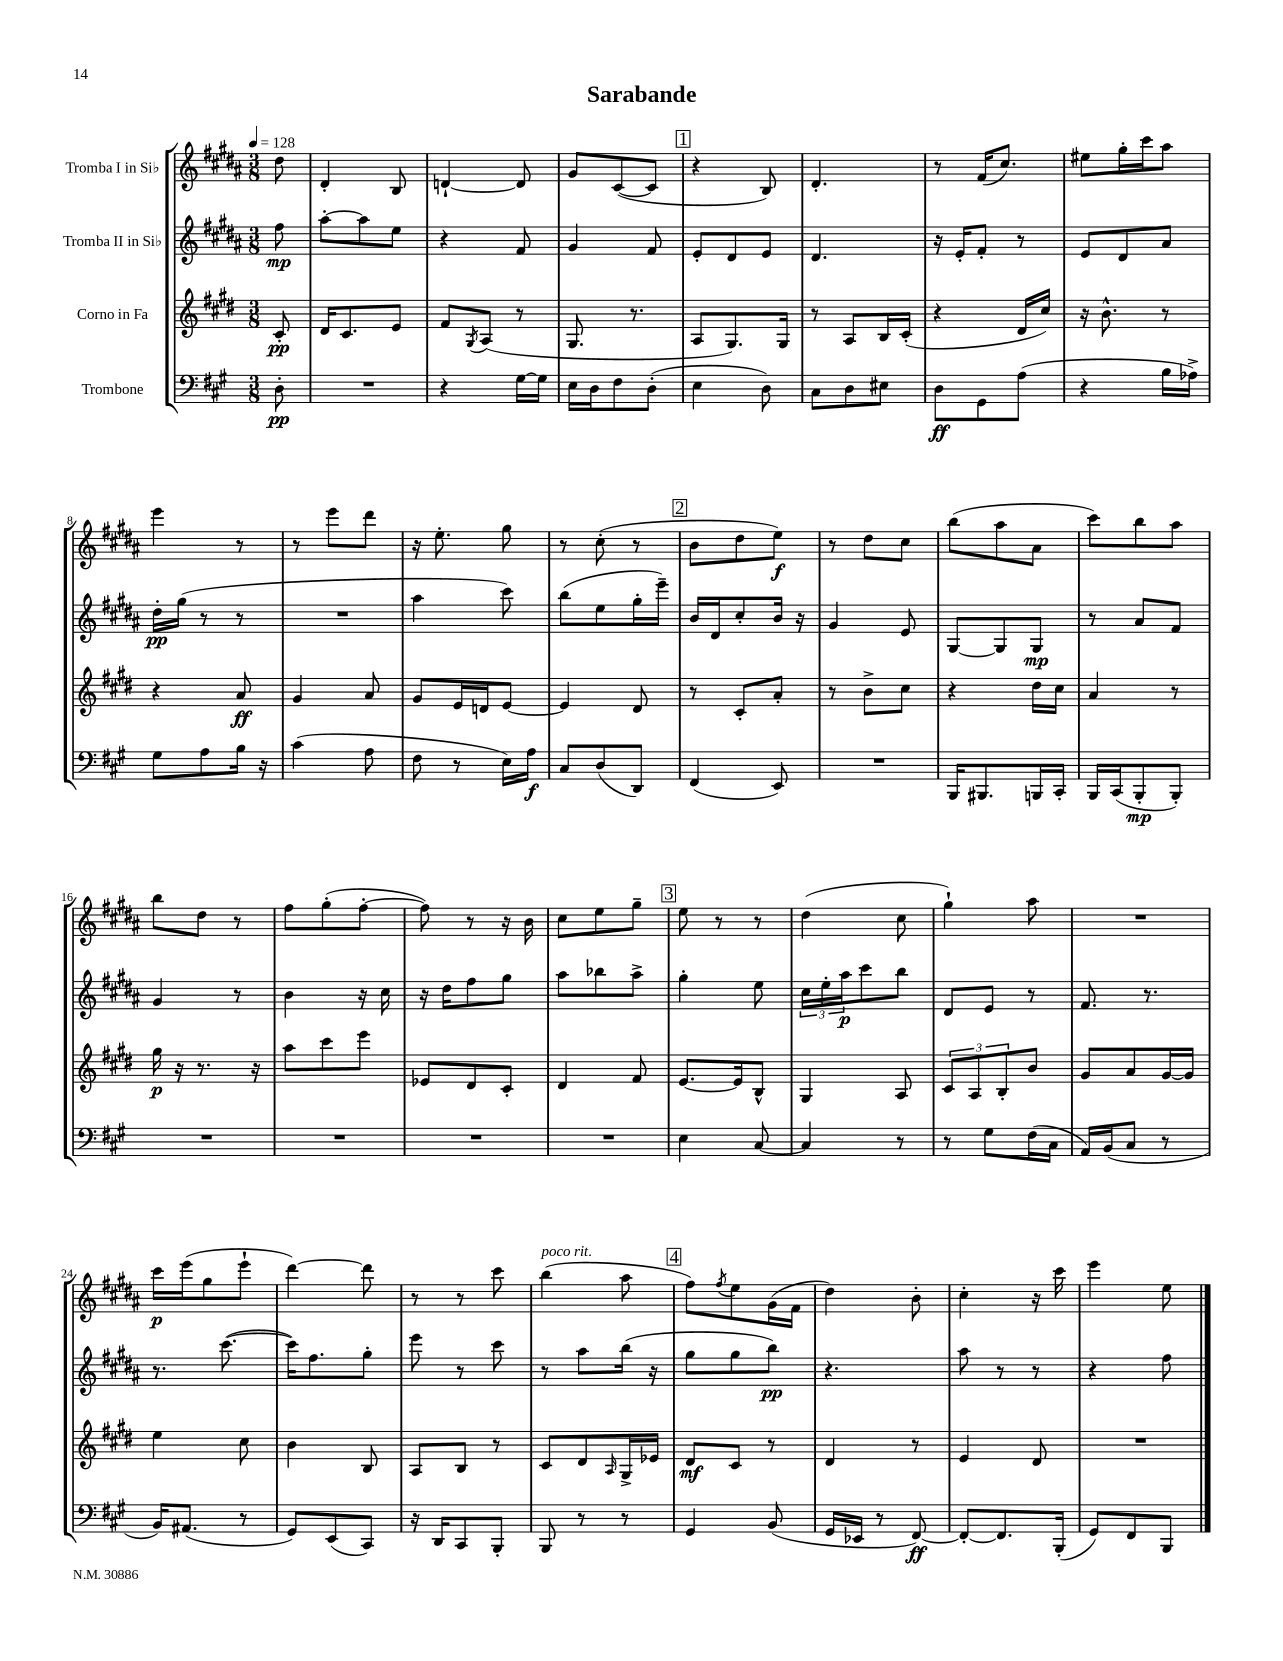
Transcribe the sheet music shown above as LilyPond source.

\header { title = "Sarabande" }
<<
\new StaffGroup <<
\new Staff = "s0" \with { instrumentName = "Tromba I in Sib" } {
    \clef treble \key b \major \numericTimeSignature \time 3/8 \partial 8 \tempo 4 = 128
    dis''8 |
    dis'4-. b8 |
    d'4~-! d'8 |
    gis'8 cis'8~( cis'8 |
    \mark \markup { \box "1" } r4 b8) |
    dis'4.-. |
    r8 fis'16( cis''8.) |
    eis''8 gis''16-. cis'''16 ais''8 |
    e'''4 r8 |
    r8 e'''8 dis'''8 |
    r16 e''8.-. gis''8 |
    r8 cis''8-.( r8 |
    \mark \markup { \box "2" } b'8 dis''8 e''8\f) |
    r8 dis''8 cis''8 |
    b''8( ais''8 ais'8 |
    cis'''8) b''8 ais''8 |
    b''8 dis''8 r8 |
    fis''8 gis''8-.( fis''8~-. |
    fis''8) r8 r16 b'16 |
    cis''8 e''8 gis''8-- |
    \mark \markup { \box "3" } e''8 r8 r8 |
    dis''4( cis''8 |
    gis''4-!) ais''8 |
    R4. |
    cis'''16\p e'''16( gis''8 e'''8-! |
    dis'''4~) dis'''8 |
    r8 r8 cis'''8 |
    b''4^\markup { \italic "poco rit." }( ais''8 |
    \mark \markup { \box "4" } fis''8) \acciaccatura { fis''8 } e''8 gis'16( fis'16 |
    dis''4) b'8-. |
    cis''4-. r16 cis'''16 |
    e'''4 e''8 \bar "|." |
}
\new Staff = "s1" \with { instrumentName = "Tromba II in Sib" } {
    \clef treble \key b \major \numericTimeSignature \time 3/8 \partial 8
    fis''8\mp |
    ais''8~-. ais''8 e''8 |
    r4 fis'8 |
    gis'4 fis'8 |
    \mark \markup { \box "1" } e'8-. dis'8 e'8 |
    dis'4. |
    r16 e'16-. fis'8-. r8 |
    e'8 dis'8 ais'8 |
    dis''16-.\pp gis''16( r8 r8 |
    R4. |
    ais''4 cis'''8) |
    b''8( e''8 gis''16-. e'''16--) |
    \mark \markup { \box "2" } b'16 dis'16 cis''8-. b'16 r16 |
    gis'4 e'8 |
    gis8~ gis8 gis8\mp |
    r8 ais'8 fis'8 |
    gis'4 r8 |
    b'4 r16 cis''16 |
    r16 dis''16 fis''8 gis''8 |
    ais''8 bes''8 ais''8-> |
    \mark \markup { \box "3" } gis''4-. e''8 |
    \tuplet 3/2 { cis''16 e''16-. ais''16\p } cis'''8 b''8 |
    dis'8 e'8 r8 |
    fis'8. r8. |
    r8. cis'''8.~( |
    cis'''16) fis''8. gis''8-. |
    e'''8 r8 cis'''8 |
    r8 ais''8 b''16( r16 |
    \mark \markup { \box "4" } gis''8 gis''8 b''8\pp) |
    r4. |
    ais''8 r8 r8 |
    r4 fis''8 \bar "|." |
}
\new Staff = "s2" \with { instrumentName = "Corno in Fa" } {
    \clef treble \key e \major \numericTimeSignature \time 3/8 \partial 8
    cis'8-.\pp |
    dis'16 cis'8. e'8 |
    fis'8 \acciaccatura { gis8 } a8( r8 |
    gis8. r8. |
    \mark \markup { \box "1" } a8 gis8.) gis16 |
    r8 a8 b16 cis'16-.( |
    r4 dis'16 cis''16) |
    r16 b'8.-^ r8 |
    r4 a'8\ff |
    gis'4 a'8 |
    gis'8 e'16 d'16 e'8~ |
    e'4 dis'8 |
    \mark \markup { \box "2" } r8 cis'8-. a'8-. |
    r8 b'8-> cis''8 |
    r4 dis''16 cis''16 |
    a'4 r8 |
    gis''16\p r16 r8. r16 |
    a''8 cis'''8 e'''8 |
    ees'8 dis'8 cis'8-. |
    dis'4 fis'8 |
    \mark \markup { \box "3" } e'8.~ e'16 b8-^ |
    gis4 a8 |
    \tuplet 3/2 { cis'8 a8 b8-. } b'8 |
    gis'8 a'8 gis'16~ gis'16 |
    e''4 cis''8 |
    b'4 b8 |
    a8 b8 r8 |
    cis'8 dis'8 \grace { a16 } gis16-> ees'16 |
    \mark \markup { \box "4" } dis'8\mf cis'8 r8 |
    dis'4 r8 |
    e'4 dis'8 |
    R4. \bar "|." |
}
\new Staff = "s3" \with { instrumentName = "Trombone" } {
    \clef bass \key a \major \numericTimeSignature \time 3/8 \partial 8
    d8-.\pp |
    R4. |
    r4 gis16~ gis16 |
    e16 d16 fis8 d8-.( |
    \mark \markup { \box "1" } e4 d8) |
    cis8 d8 eis8 |
    d8\ff gis,8 a8( |
    r4 b16 aes16->) |
    gis8 a8 b16 r16 |
    cis'4( a8 |
    fis8 r8 e16) a16\f |
    cis8 d8( d,8) |
    \mark \markup { \box "2" } fis,4( e,8) |
    R4. |
    b,,16 bis,,8. b,,16 cis,16-. |
    b,,16 cis,16( b,,8-.\mp b,,8-.) |
    R4. |
    R4. |
    R4. |
    R4. |
    \mark \markup { \box "3" } e4 cis8~ |
    cis4 r8 |
    r8 gis8 fis16( cis16 |
    a,16) b,16( cis8 r8 |
    b,16) ais,8.( r8 |
    gis,8) e,8( cis,8) |
    r16 d,16 cis,8 b,,8-. |
    b,,8 r8 r8 |
    \mark \markup { \box "4" } gis,4 b,8( |
    gis,16 ees,16 r8 fis,8~\ff) |
    fis,8~-. fis,8. b,,16-.( |
    gis,8) fis,8 b,,8 \bar "|." |
}
>>
>>
